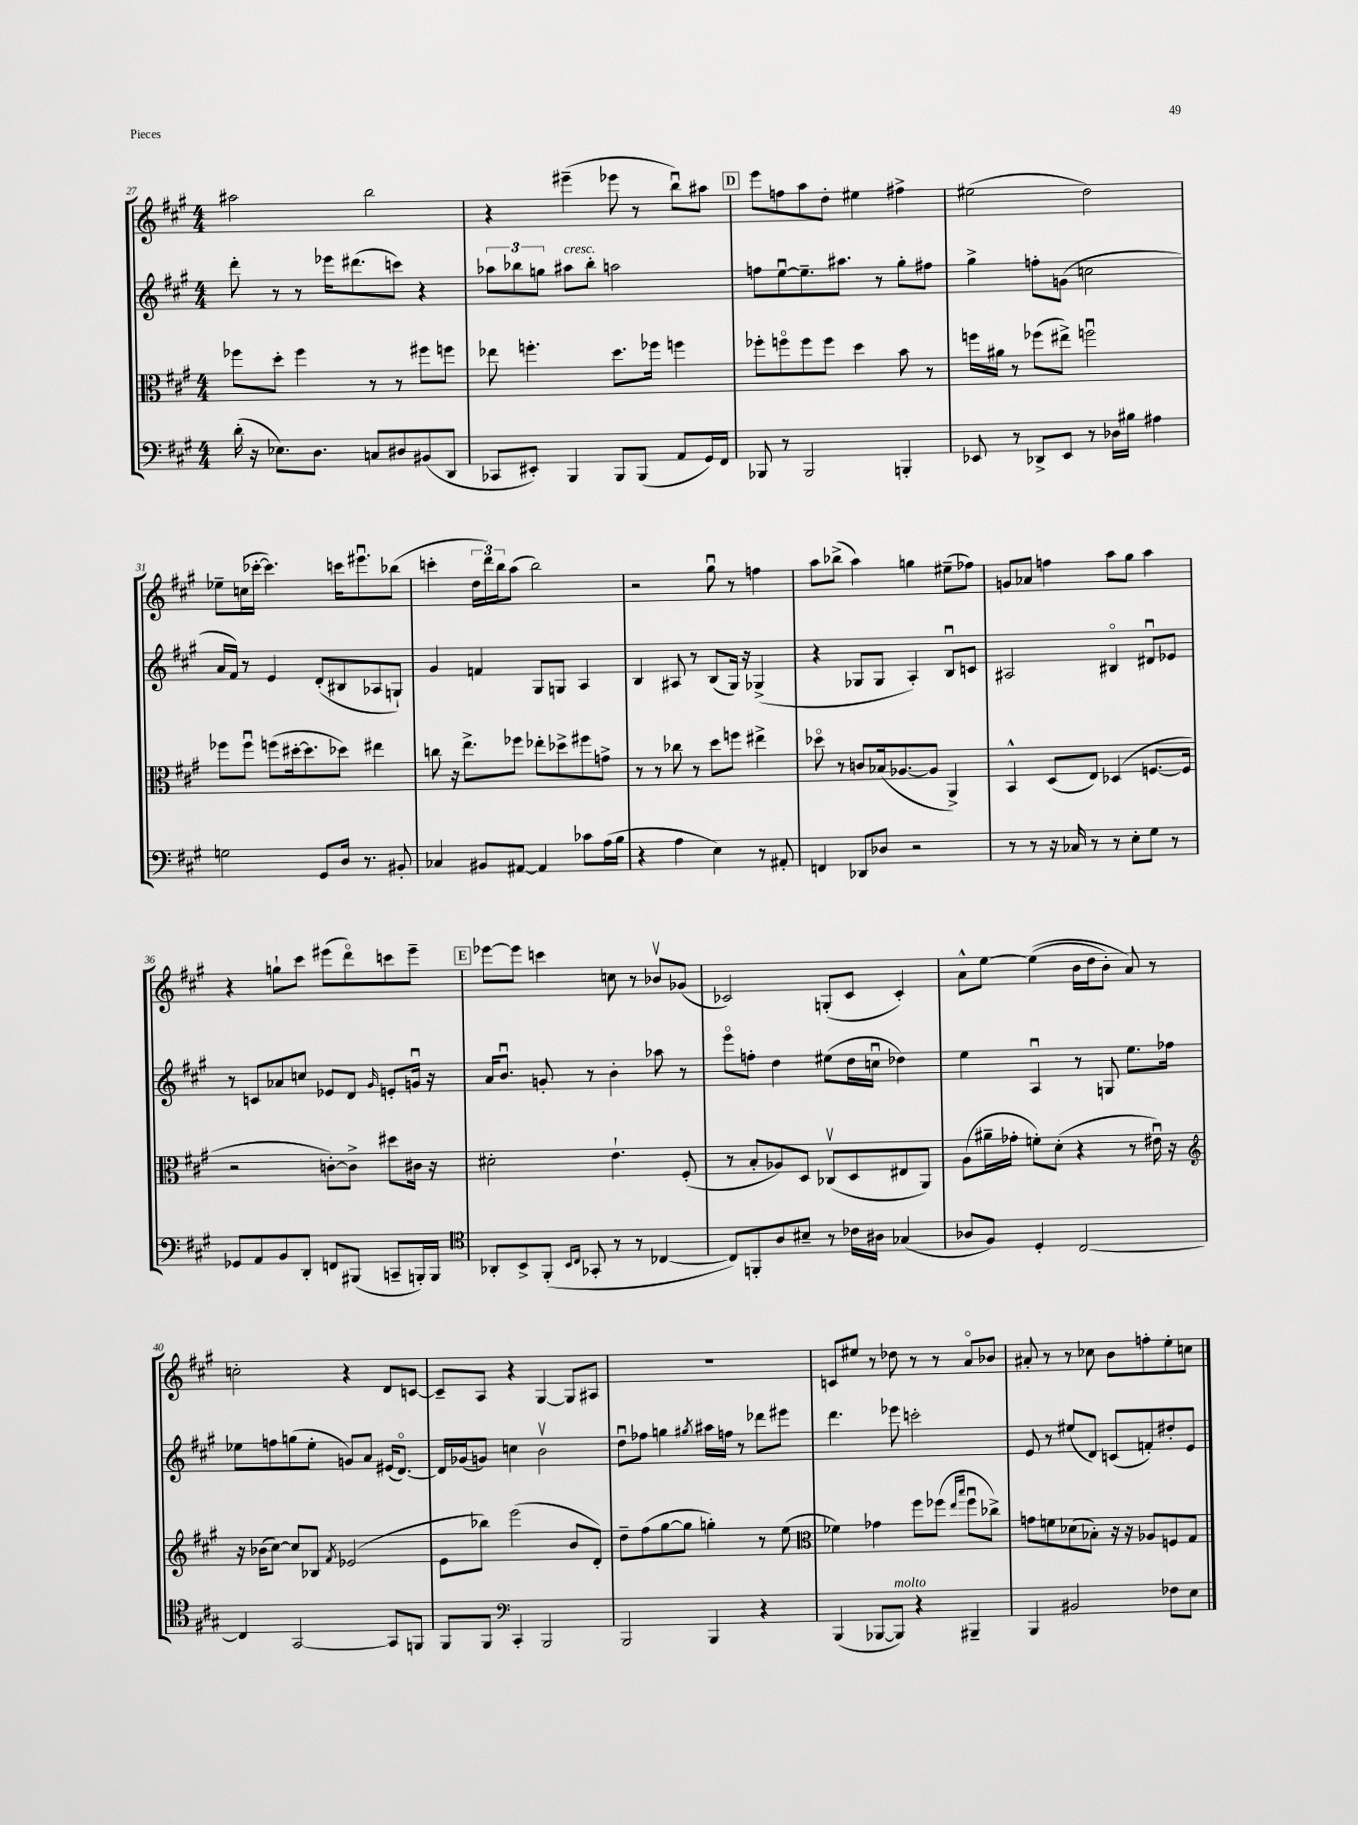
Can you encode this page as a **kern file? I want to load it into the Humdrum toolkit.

**kern	**kern	**kern	**kern
*staff4	*staff3	*staff2	*staff1
*clefF4	*clefC3	*clefG2	*clefG2
*k[f#c#g#]	*k[f#c#g#]	*k[f#c#g#]	*k[f#c#g#]
*M4/4	*M4/4	*M4/4	*M4/4
(16d'	8ff-	8ddd'	2aa#
16r	.	.	.
8.E-)	8dd'	8r	.
.	4ff-	8r	.
8.D	.	.	.
.	.	16eee-	.
.	.	(8.ddd#	.
8C	8r	.	2bb
8D#	8r	8ccc)	.
(8BB#	8ff#	4r	.
8DD	8ff	.	.
=	=	=	=
8CC-	8ee-	12aa-	4r
.	.	12bb-	.
8EE#')	4.ff'	.	.
.	.	12gg	.
4BBB	.	8aa#	(4eee#~
.	.	8bb-'	.
8BBB	8.dd	2aa	8eee-
(8BBB	.	.	8r
.	16ff-	.	.
8AA	4ff	.	8bbu)
16GG#)	.	.	8aa#
16FF#	.	.	.
=	=	=	=
8BBB-	8ff-'	8ff	8eee
8r	8ffo	[8eeu	8ff
2BBB-	8ff	8.ee~]	8aa
.	8ff	.	8dd'
.	.	8.aa#	.
.	4dd	.	4ee#
.	.	8r	.
4BBB'	8b	8gg#'	4ff#^
.	8r	8ff#	.
=	=	=	=
8EE-	16ff	4gg#^	(2ee#
.	16a#	.	.
8r	8r	.	.
8DD-^	(8ff-	8ff'	.
8EE-	8ee#^)	(8g	.
8r	2ffu	2cc	2dd)
16D-	.	.	.
16B#	.	.	.
4A#	.	.	.
=	=	=	=
2G	8ff-	16a	8ee-~
.	.	16f#)	.
.	8ff-u	8r	(16cc
.	.	.	[16ccc-'
.	(8ff	4e	4.ccc-])
.	[16dd#'	.	.
.	8.dd#]	.	.
8GG#	.	(8d'	.
16D	8dd-)	8B#	16ccc
8.r	.	.	8.eee#u
.	4ee#	8A-	.
8BB#'	.	8G`)	(8bb-
=	=	=	=
4C-	8cc	4g#	4ccc'
.	16r	.	.
.	8.ee^	.	.
8BB#	.	4f	24dd
.	.	.	24ddd)
.	.	.	24bb
[8AA#	8ff-	.	(8aa
4AA#]	8ee-'	8G#	2bb)
.	8dd-^	8G	.
8c-	8ff#	4A	.
(16A	8g^	.	.
16B	.	.	.
=	=	=	=
4r	8r	4B	2r
.	8r	.	.
4A	8cc-	8A#	.
.	8r	8r	.
4E)	8dd	(8B	8gg#u
.	8ff	16G#)	8r
.	.	16r	.
8r	4ee#^	(4G-^	4ff
8AA#'	.	.	.
=	=	=	=
4FF	8dd-o	4r	8aa
.	8r	.	(8bb-^
8DD-	8c	8G-	4aa)
8D-	(16B-	8G-	.
.	[8.A-	.	.
2r	.	4A')	4gg
.	8A-]	.	.
.	4AA^)	8Bu	(8ee#~
.	.	8c	8ff-)
=	=	=	=
8r	4BB^^	2A#	8g
8r	.	.	8a-
16r	(8D	.	4ff
16C-	.	.	.
8r	8E)	.	.
8r	(4D-	4B#o	8aa
8E'	.	.	8gg#
8G#	[8.F	8d#u	4aa
8r	.	8e-	.
.	16F]	.	.
=	=	=	=
8GG-	2r	8r	4r
8AA	.	8c	.
8BB	.	8a-	8gg`
8DD'	.	8cc	8ccc#
8FF	[8c')	8e-	(8eee#
(8BBB#	8c^]	8d	8dddo)
.	.	16qqg#	.
8CC~	8dd#	8e'	8ccc
16BBB')	16c#	16gu	8eee#~
16BBB	16r	16r	.
=	=	=	=
*clefC4	*	*	*
8AA-'	2d#'	16a	[8eee-
.	.	8.bu	.
8BB^	.	.	8eee-]
(8FF#'	.	8g'	4ccc
16qqBB	.	.	.
16qqC#	.	.	.
8GG-'	.	8r	.
8r	4.e`	4b'	8cc
8r	.	.	8r
[4C-	.	8aa-	8b-v
.	(8F#'	8r	(8g-
=	=	=	=
8C-])	8r	8eeeo	2c-)
8FF'	8B'	8ff'	.
8A	8A-)	4dd	.
8B#~	8D	.	.
8r	(8C-v	(8ee#	(8G'
16c-	8D	16dd	8c-
16A#	.	16ccu	.
(4G-	8E#	4dd-)	4c-')
.	8AA)	.	.
=	=	=	=
8A-	(8A	4ee	8a^^
8F#)	16a#~	.	[8ee
.	16g-'	.	.
4D'	8f')	4Au	&((4ee]
.	(8d'	.	.
[2C#	4r	8r	16b
.	.	.	16dd
.	.	8G	8b')
.	8r	8.ee	8a&)
.	16e#u)	.	8r
.	16r	16ff-	.
=	=	=	=
*	*clefG2	*	*
4C#]	16r	8ee-	2cc'
.	(16b-	.	.
.	[8cc#)	8ff	.
[2GG#	8cc#]	(8gg	.
.	8B-	8ee-'	.
.	8qf#	.	.
.	(2e-	8g)	4r
.	.	8a	.
8GG#]	.	(16e#	8d
.	.	[8.do)	.
8FF	.	.	[8c
=	=	=	=
8FF#	8e	16d]	8c~]
.	.	(16g-	.
8FF#	8bb-)	8g)	8A
*clefF4	*	*	*
4CC#'	(2eee	4cc	4r
2BBB	.	2bv	[4G#
.	8b	.	8G#]
.	8d')	.	8A#
=	=	=	=
2BBB	8dd~	8ddu	1r
.	(8ff#	8ff-	.
.	[8gg#	4gg	.
.	8gg#]	.	.
.	.	8qgg#	.
4BBB	4gg')	16aa#	.
.	.	16ff	.
.	.	8r	.
4r	8r	8ddd-	.
.	(8ee	8eee#	.
=	=	=	=
*	*clefC3	*	*
(4BBB	4f-)	4.ddd	8c
.	.	.	8ee#
[8BBB-	4g-	.	8r
8BBB-])	.	8eee-	8dd-
4r	8ff#	2ccc'	8r
.	(8ff-	.	8r
.	16qqee	.	.
.	16qqbb	.	.
4BBB#~	8ff-u	.	8ao
.	8cc-^)	.	8b-
=	=	=	=
4BBB	8g	8e	8a#'
.	8f	8r	8r
2BB#	(8d-	(8ee#	8r
.	8B-')	8d)	8cc-
.	16r	(8c	8b
.	16r	.	.
.	8A-	8f')	8ff'
8F-	8F	8dd#'	8ee'
8E	8G#	8e	8cc
==	==	==	==
*-	*-	*-	*-
